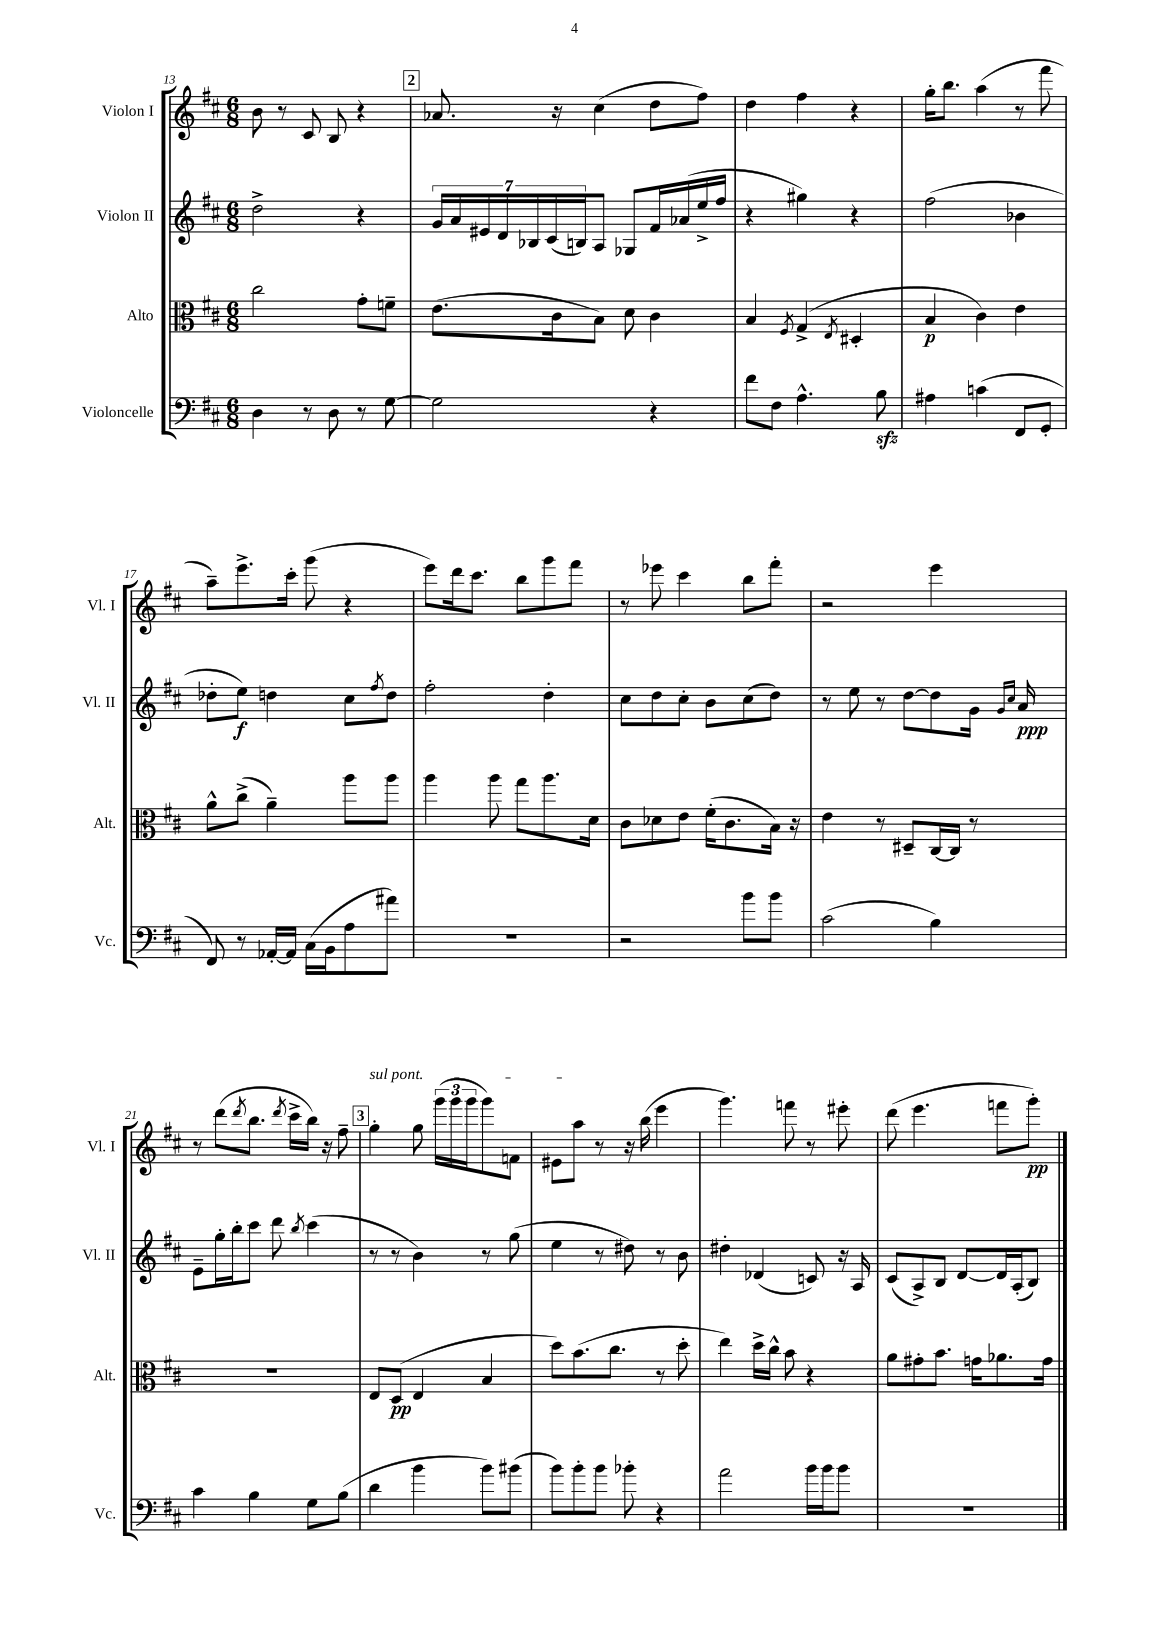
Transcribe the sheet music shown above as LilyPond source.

<<
\new StaffGroup <<
\new Staff = "s0" \with { instrumentName = "Violon I" shortInstrumentName = "Vl. I" } {
    \clef treble \key d \major \numericTimeSignature \time 6/8
    b'8 r8 cis'8 b8 r4 |
    \mark \markup { \box "2" } aes'8. r16 cis''4( d''8 fis''8) |
    d''4 fis''4 r4 |
    g''16-. b''8. a''4( r8 fis'''8 |
    a''8--) e'''8.-> cis'''16-. g'''8( r4 |
    e'''8) d'''16 cis'''8. b''8 g'''8 fis'''8 |
    r8 ees'''8 cis'''4 b''8 fis'''8-. |
    r2 e'''4 |
    r8 d'''8( \acciaccatura { d'''8 } b''8. \acciaccatura { d'''8 } cis'''16-> b''16) r16 fis''8-- |
    \mark \markup { \box "3" } \once \override TextSpanner.bound-details.left.text = \markup { \italic "sul pont." } g''4-.\startTextSpan g''8 \tuplet 3/2 { g'''16( g'''16 g'''16 } g'''8) f'8 |
    eis'8 a''8\stopTextSpan r8 r16 b''16( e'''4 |
    g'''4.) f'''8 r8 eis'''8-. |
    d'''8( e'''4. f'''8 g'''8-.\pp) \bar "|." |
}
\new Staff = "s1" \with { instrumentName = "Violon II" shortInstrumentName = "Vl. II" } {
    \clef treble \key d \major \numericTimeSignature \time 6/8
    d''2-> r4 |
    \mark \markup { \box "2" } \tuplet 7/4 { g'16 a'16 eis'16 d'16 bes16 cis'16( b16) } a8 ges8 fis'16 aes'16( e''16-> fis''16 |
    r4 gis''4) r4 |
    fis''2( bes'4 |
    des''8-. e''8\f) d''4 cis''8 \acciaccatura { fis''8 } d''8 |
    fis''2-. d''4-. |
    cis''8 d''8 cis''8-. b'8 cis''8( d''8) |
    r8 e''8 r8 d''8~ d''8 g'16 \grace { g'16 cis''16 } a'16\ppp |
    e'8-- g''16-. b''16-. cis'''8 d'''8 \acciaccatura { b''8 } cis'''4( |
    \mark \markup { \box "3" } r8 r8 b'4) r8 g''8( |
    e''4 r8 dis''8) r8 b'8 |
    dis''4-. des'4( c'8) r16 a16 |
    cis'8( a8->) b8 d'8~ d'16 a16-.( b8) \bar "|." |
}
\new Staff = "s2" \with { instrumentName = "Alto" shortInstrumentName = "Alt." } {
    \clef alto \key d \major \numericTimeSignature \time 6/8
    cis''2 g'8-. f'8-- |
    \mark \markup { \box "2" } e'8.( cis'16 b8) d'8 cis'4 |
    b4 \acciaccatura { fis8 } g4->( \acciaccatura { e8 } dis4-. |
    b4\p cis'4) e'4 |
    a'8-^ cis''8->( a'4--) a''8 a''8 |
    a''4 a''8 g''8 a''8. d'16 |
    cis'8 des'8 e'8 fis'16-.( cis'8. b16) r16 |
    e'4 r8 dis8-- cis16~ cis16 r8 |
    R2. |
    \mark \markup { \box "3" } e8 d8\pp( e4 b4 |
    d''8) b'8.( cis''8. r8 d''8-. |
    e''4) d''16-> cis''16-^ b'8 r4 |
    a'8 gis'8-. b'8. g'16 aes'8. g'16 \bar "|." |
}
\new Staff = "s3" \with { instrumentName = "Violoncelle" shortInstrumentName = "Vc." } {
    \clef bass \key d \major \numericTimeSignature \time 6/8
    d4 r8 d8 r8 g8~ |
    \mark \markup { \box "2" } g2 r4 |
    fis'8 fis8 a4.-^ b8\sfz |
    ais4 c'4( fis,8 g,8-. |
    fis,8) r8 aes,16~-. aes,16 cis16( b,16 a8 ais'8) |
    R2. |
    r2 b'8 b'8 |
    cis'2( b4) |
    cis'4 b4 g8 b8( |
    \mark \markup { \box "3" } d'4 b'4 b'8) bis'8( |
    b'8) b'8-. b'8 bes'8-. r4 |
    a'2 b'16 b'16 b'8 |
    R2. \bar "|." |
}
>>
>>
\layout { \context { \Score currentBarNumber = #13 } }
